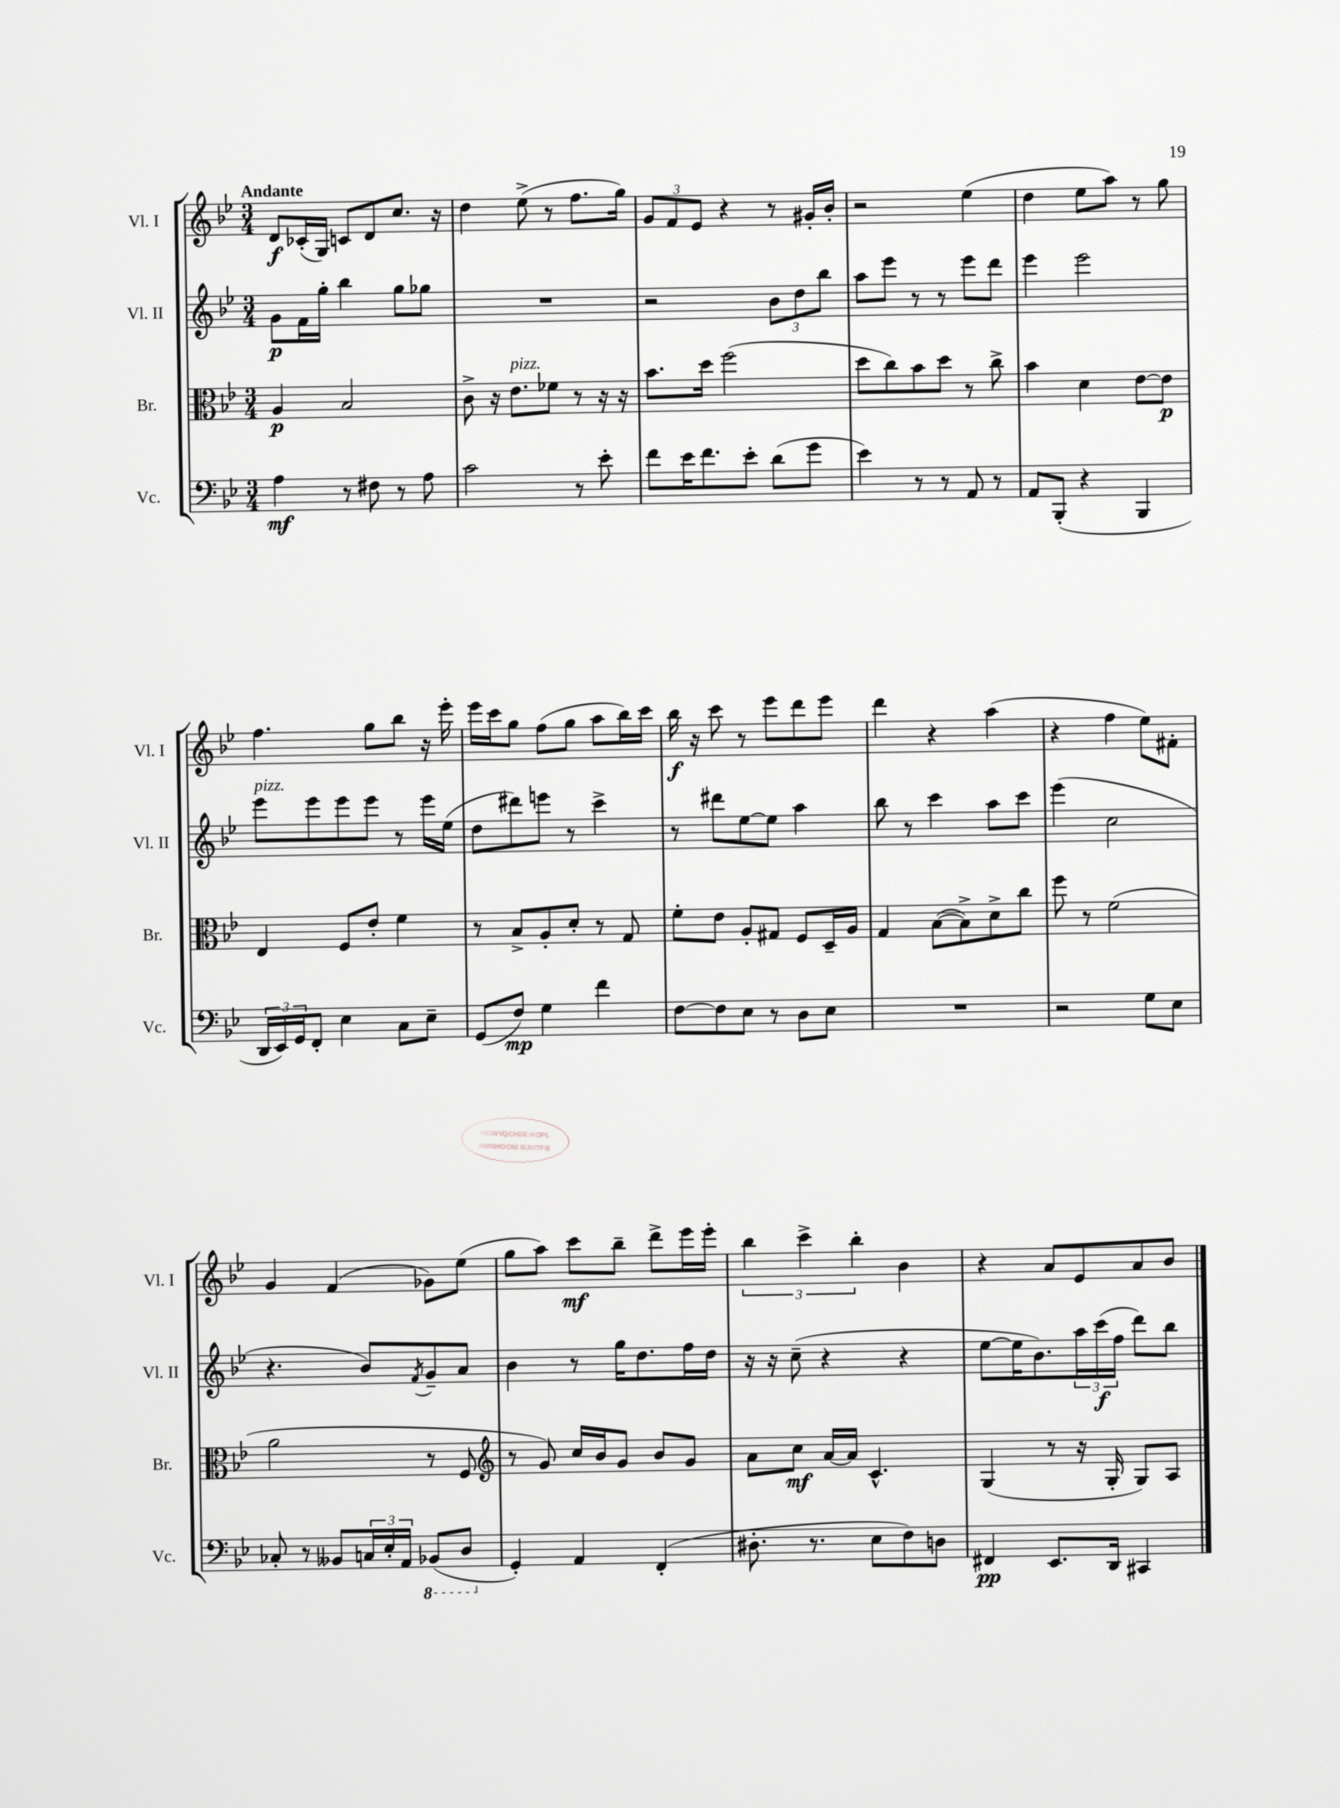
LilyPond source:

<<
\new StaffGroup <<
\new Staff = "s0" \with { instrumentName = "Vl. I" shortInstrumentName = "Vl. I" } {
    \clef treble \key bes \major \numericTimeSignature \time 3/4 \tempo "Andante"
    d'8\f ces'16-.( g16) c'8 d'8 c''8. r16 |
    d''4 ees''8->( r8 f''8. g''16) |
    \tuplet 3/2 { g'8 f'8 ees'8 } r4 r8 gis'16-. bes'16-. |
    r2 ees''4( |
    d''4 ees''8 a''8) r8 g''8 |
    f''4. g''8 bes''8 r16 ees'''16-. |
    ees'''16 c'''16 g''8 f''8( g''8 a''8 bes''16) c'''16 |
    bes''16\f r16 c'''8 r8 ees'''8 d'''8 ees'''8 |
    d'''4 r4 a''4( |
    r4 f''4 ees''8) fis'8-. |
    g'4 f'4( ges'8) ees''8( |
    g''8 a''8) c'''8\mf bes''8-- d'''8-> ees'''16 ees'''16-. |
    \tuplet 3/2 { bes''4 c'''4-> bes''4-. } bes'4 |
    r4 a'8 ees'8 a'8 bes'8 \bar "|." |
}
\new Staff = "s1" \with { instrumentName = "Vl. II" shortInstrumentName = "Vl. II" } {
    \clef treble \key bes \major \numericTimeSignature \time 3/4
    g'8\p f'16 g''16-. bes''4 g''8 ges''8 |
    R2. |
    r2 \tuplet 3/2 { bes'8 d''8 bes''8 } |
    a''8 ees'''8 r8 r8 ees'''8 d'''8 |
    ees'''4 ees'''2 |
    ees'''8^\markup { \italic "pizz." } ees'''8 ees'''8 ees'''8 r8 ees'''16 ees''16( |
    d''8 dis'''8) e'''8 r8 c'''4-> |
    r8 dis'''8 ees''8~ ees''8 a''4 |
    bes''8 r8 c'''4 a''8 c'''8 |
    ees'''4( c''2 |
    r4. bes'8) \acciaccatura { f'8 } g'8-- a'8 |
    bes'4 r8 g''16 d''8. f''16 d''16 |
    r16 r16 c''8--( r4 r4 |
    ees''8~ ees''16 bes'8.) \tuplet 3/2 { a''16 c'''16\f( f''16 } d'''8) bes''8 \bar "|." |
}
\new Staff = "s2" \with { instrumentName = "Br." shortInstrumentName = "Br." } {
    \clef alto \key bes \major \numericTimeSignature \time 3/4
    a4\p bes2 |
    c'8-> r16 ees'8.^\markup { \italic "pizz." } fes'8 r8 r16 r16 |
    bes'8. d''16 f''2( |
    d''8 c''8) bes'8 d''8 r8 c''8-> |
    bes'4 d'4 ees'8~ ees'8\p |
    ees4 f8 ees'8-. f'4 |
    r8 bes8-> a8-. d'8-. r8 g8 |
    f'8-. ees'8 a8-. gis8 f8 d16-- a16 |
    g4 bes8~( bes8->) d'8-> c''8 |
    f''8 r8 f'2( |
    a'2 r8 f8 |
    \clef treble r8 g'8) c''16 bes'16 g'8 bes'8 g'8 |
    a'8 c''8\mf a'16~ a'16 c'4.-^ |
    g4( r8 r16 g16-. g8) a8 \bar "|." |
}
\new Staff = "s3" \with { instrumentName = "Vc." shortInstrumentName = "Vc." } {
    \clef bass \key bes \major \numericTimeSignature \time 3/4
    a4\mf r8 fis8 r8 a8 |
    c'2 r8 ees'8-. |
    f'8 ees'16 f'8. ees'8-. d'8( g'8 |
    ees'4) r8 r8 a,8 r8 |
    a,8 bes,,8-.( r4 bes,,4 |
    \tuplet 3/2 { d,16 ees,16) g,16 } f,8-. ees4 c8 ees8-- |
    g,8( f8\mp) g4 f'4 |
    f8~ f8 ees8 r8 d8 ees8 |
    R2. |
    r2 g8 ees8 |
    ces8-. r8 beses,8 \tuplet 3/2 { c16 ees16-. a,16 } \ottava #-1 bes,,!8( d,8 \ottava #0 |
    g,4-.) a,4 f,4-.( |
    dis8.-. r8. ees8 f8) d8 |
    fis,4\pp ees,8. d,16 cis,4 \bar "|." |
}
>>
>>
\layout { \context { \Score \remove "Bar_number_engraver" } }
